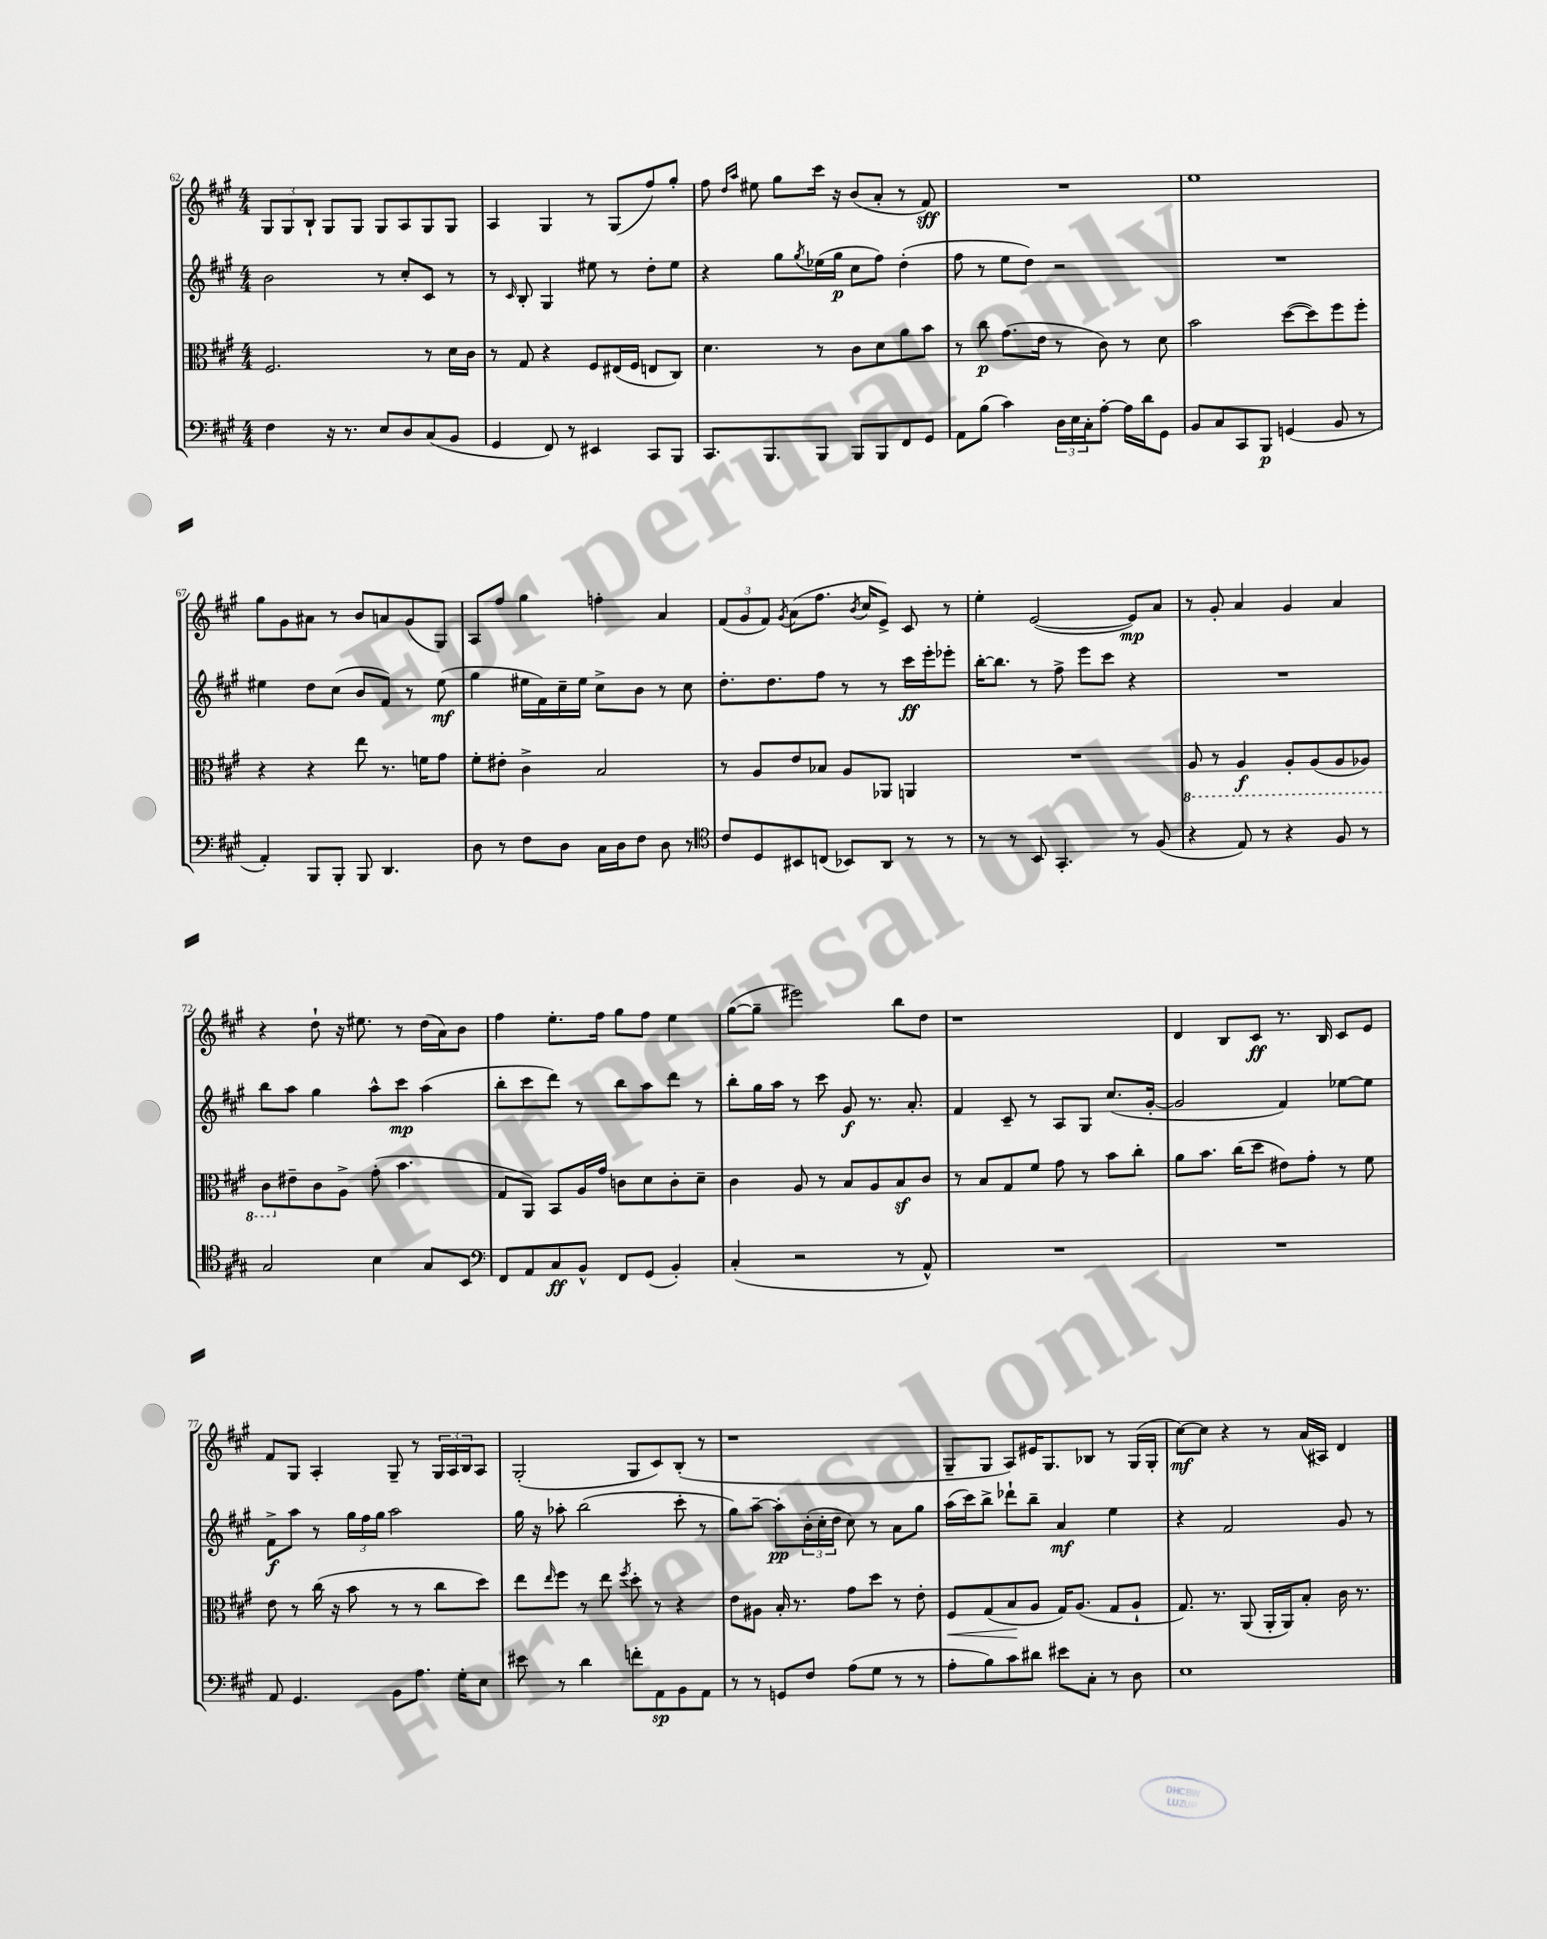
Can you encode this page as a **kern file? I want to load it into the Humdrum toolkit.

**kern	**kern	**kern	**kern
*staff4	*staff3	*staff2	*staff1
*clefF4	*clefC3	*clefG2	*clefG2
*k[f#c#g#]	*k[f#c#g#]	*k[f#c#g#]	*k[f#c#g#]
*M4/4	*M4/4	*M4/4	*M4/4
4F#	2.F#	2b	12G#
.	.	.	12G#
.	.	.	12B`
16r	.	.	8G#
8.r	.	.	.
.	.	.	8G#
8E	.	8r	8G#
8D	.	8cc#'	8A
(8C#	8r	8c#	8G#
8BB	16d	8r	8G#
.	16c#	.	.
=	=	=	=
4GG#	8r	8r	4A
.	.	16qqc#	.
.	8G#	8B'	.
8FF#)	4r	4G#	4G#
8r	.	.	.
4EE#	8F#	8ee#	8r
.	(16E#	8r	(8G#
.	16F#	.	.
8CC#	8E	8dd'	8ff#)
8BBB	8C#)	8ee#	8gg#'
=	=	=	=
8.CC#	4.d	4r	8ff#
.	.	.	16qqdd
.	.	.	16qqaa
.	.	.	8ee#
8.BBB	.	.	.
.	.	8gg#	8gg#
.	.	8qgg#	.
8BBB	8r	(16ee-	16ccc#
.	.	16gg#	16r
8BBB	8c#	8cc#	(8b
8BBB	8d	8ff#)	8a'
8FF#	8a	(4dd'	8r
8GG#	8b	.	8f#)
=	=	=	=
8AA	8r	8ff#	1r
(8B	8cc#	8r	.
4c#)	(8.g#	8ee	.
.	.	8dd)	.
.	16e	.	.
24D	8r	2r	.
24E	.	.	.
24C#'	.	.	.
[8A'	8c#)	.	.
16A]	8r	.	.
16d	.	.	.
8GG#	8d	.	.
=	=	=	=
8BB	2b	1r	1ee
8C#	.	.	.
8CC#	.	.	.
8BBB	.	.	.
(4GG	([8dd	.	.
.	8dd])	.	.
8BB	8ff#	.	.
8r	8ff#'	.	.
=	=	=	=
4AA')	4r	4ee#	8gg#
.	.	.	8g#
8BBB	4r	8dd	8a#
8BBB'	.	(8cc#	8r
8BBB	8ee	8b	8b
4.DD	8.r	8f#)	8a
.	.	8r	(8g#
.	16f	.	.
.	8g#	(8ee#	8G#)
=	=	=	=
8D	8f#'	4gg#	8A
8r	8e#'	.	8ff#
8F#	4c#^	16ee#	4gg#
.	.	16f#)	.
8D	.	16cc#~	.
.	.	16ee#	.
16C#	2B	8cc#^	4ff'
16D	.	.	.
8F#	.	8b	.
8D	.	8r	4a
8r	.	8cc#	.
=	=	=	=
*clefC4	*	*	*
8c#	8r	8.dd'	(12f#
.	.	.	12g#
8D	8A	.	.
.	.	.	12f#)
.	.	8.dd	.
.	.	.	8qg#
8BB#	8e	.	(8a
(8C	8B-	8ff#	8.ff#
8BB-)	8A	8r	.
.	.	.	8qb
.	.	.	16cc#
8AA	8AA-	8r	8e^)
8r	4AA	16ccc#	8c#
.	.	16eee'	.
8r	.	8eee-'	8r
=	=	=	=
8r	1r	[16bb'	4ee'
.	.	8.bb]	.
8r	.	.	.
8BB	.	8r	([2e
4.GG#'	.	8ff#^	.
.	.	8eee	.
.	.	8ccc#	.
8r	.	4r	8e])
(8F#	.	.	8a
=	=	=	=
4r	8AA	1r	8r
.	8r	.	8g#'
8E)	4AA	.	4a
8r	.	.	.
4r	8AA'	.	4g#
.	(8AA	.	.
8F#	8AA	.	4a
8r	8AA-)	.	.
=	=	=	=
2G#	8C#	8bb	4r
.	8e#~	8aa	.
.	8c#	4gg#	8dd`
.	8A^	.	16r
.	.	.	8.ee#
4B	(8g#'	8aa^^	.
.	4.b	8ccc#	8r
8G#	.	(4aa	(16dd
.	.	.	16a)
8BB	.	.	8b
=	=	=	=
*clefF4	*	*	*
8FF#	8G#	8bb'	4ff#
8AA	8AA)	8ccc#	.
8C#	8BB	8ddd)	8.ee'
8BB^^	16A	8r	.
.	16g#	.	16ff#
8FF#	8c	8bb	8gg#
(8GG#	8d	8aa	8ff#
4BB')	8c'	8ddd	4ee
.	8d~	8r	.
=	=	=	=
(4C#'	4c#	8bb'	([8gg#
.	.	16gg#	8gg#~]
.	.	16aa	.
2r	8A	8r	2eee#)
.	8r	8ccc#	.
.	8B	8g#	.
.	8A	8.r	.
8r	8B	.	8bb
.	.	8.a'	.
8AA^^)	8c#	.	8dd
=	=	=	=
1r	8r	4f#	1r
.	8B	.	.
.	8G#	8c#~	.
.	8f#	8r	.
.	8g#	8A	.
.	8r	8G#	.
.	8b	(8.cc#	.
.	8cc#'	.	.
.	.	[16g#'	.
=	=	=	=
1r	8a	2g#]	4d
.	8.b	.	.
.	.	.	8B
.	(16cc#	.	.
.	8dd	.	8c#
.	8e#)	4f#)	8.r
.	8g#'	.	.
.	.	.	16B
.	8r	[8ee-	8c#
.	8f#	8ee-]	8e
=	=	=	=
8AA	8e	8f#^	8f#
4.GG#	8r	8aa	8G#
.	(16cc#	8r	4A'
.	16r	.	.
.	8b	24gg#	.
.	.	24ff#	.
.	.	24gg#	.
8BB	8r	2aa	8G#~
8.A	8r	.	8r
.	8cc#	.	24G#
.	.	.	24A
16G#'	.	.	.
.	.	.	24B
8E	8dd)	.	8A
=	=	=	=
8e#	8ee	16gg#	(2G#'
.	.	16r	.
.	16qqee	.	.
8r	8ff#	8aa-'	.
4d	8r	(2bb	.
.	8ee	.	.
.	8qff#	.	.
8f'	8dd'	.	8G#
8AA	8r	.	8c#)
8BB	4r	8ccc#'	(8B'
8AA	.	8r	8r
=	=	=	=
8r	8e	8gg#)	1r
8r	8A#	[8aa~	.
8GG	16B'	8aa']	.
.	8.r	.	.
8F#	.	(24b'	.
.	.	24cc#'	.
.	.	24dd	.
(8A	8g#	8cc#)	.
8G#	8dd	8r	.
8r	8r	8a	.
8r	8e'	8gg#	.
=	=	=	=
8A'	8F#	(16aa	8G#~
.	.	16ccc#)	.
8B)	(8G#	8bb^	8G#
8c#	8B	8ddd-`	8A)
8d#	8A	8bb~	16e#
.	.	.	8.G#
8e#	16G#)	4a	.
.	(8.A	.	.
8C#'	.	.	8B-
8r	8G#	4ee	8r
8D	8A`	.	(16G#
.	.	.	16G#'
=	=	=	=
1E	8.G#)	4r	[8cc#)
.	.	.	8cc#]
.	8.r	.	.
.	.	2f#	4r
.	(8AA	.	.
.	16AA'	.	8r
.	16AA)	.	.
.	8B'	.	(16a
.	.	.	16A#)
.	16c#	8g#	4d
.	8.r	.	.
.	.	8r	.
==	==	==	==
*-	*-	*-	*-
